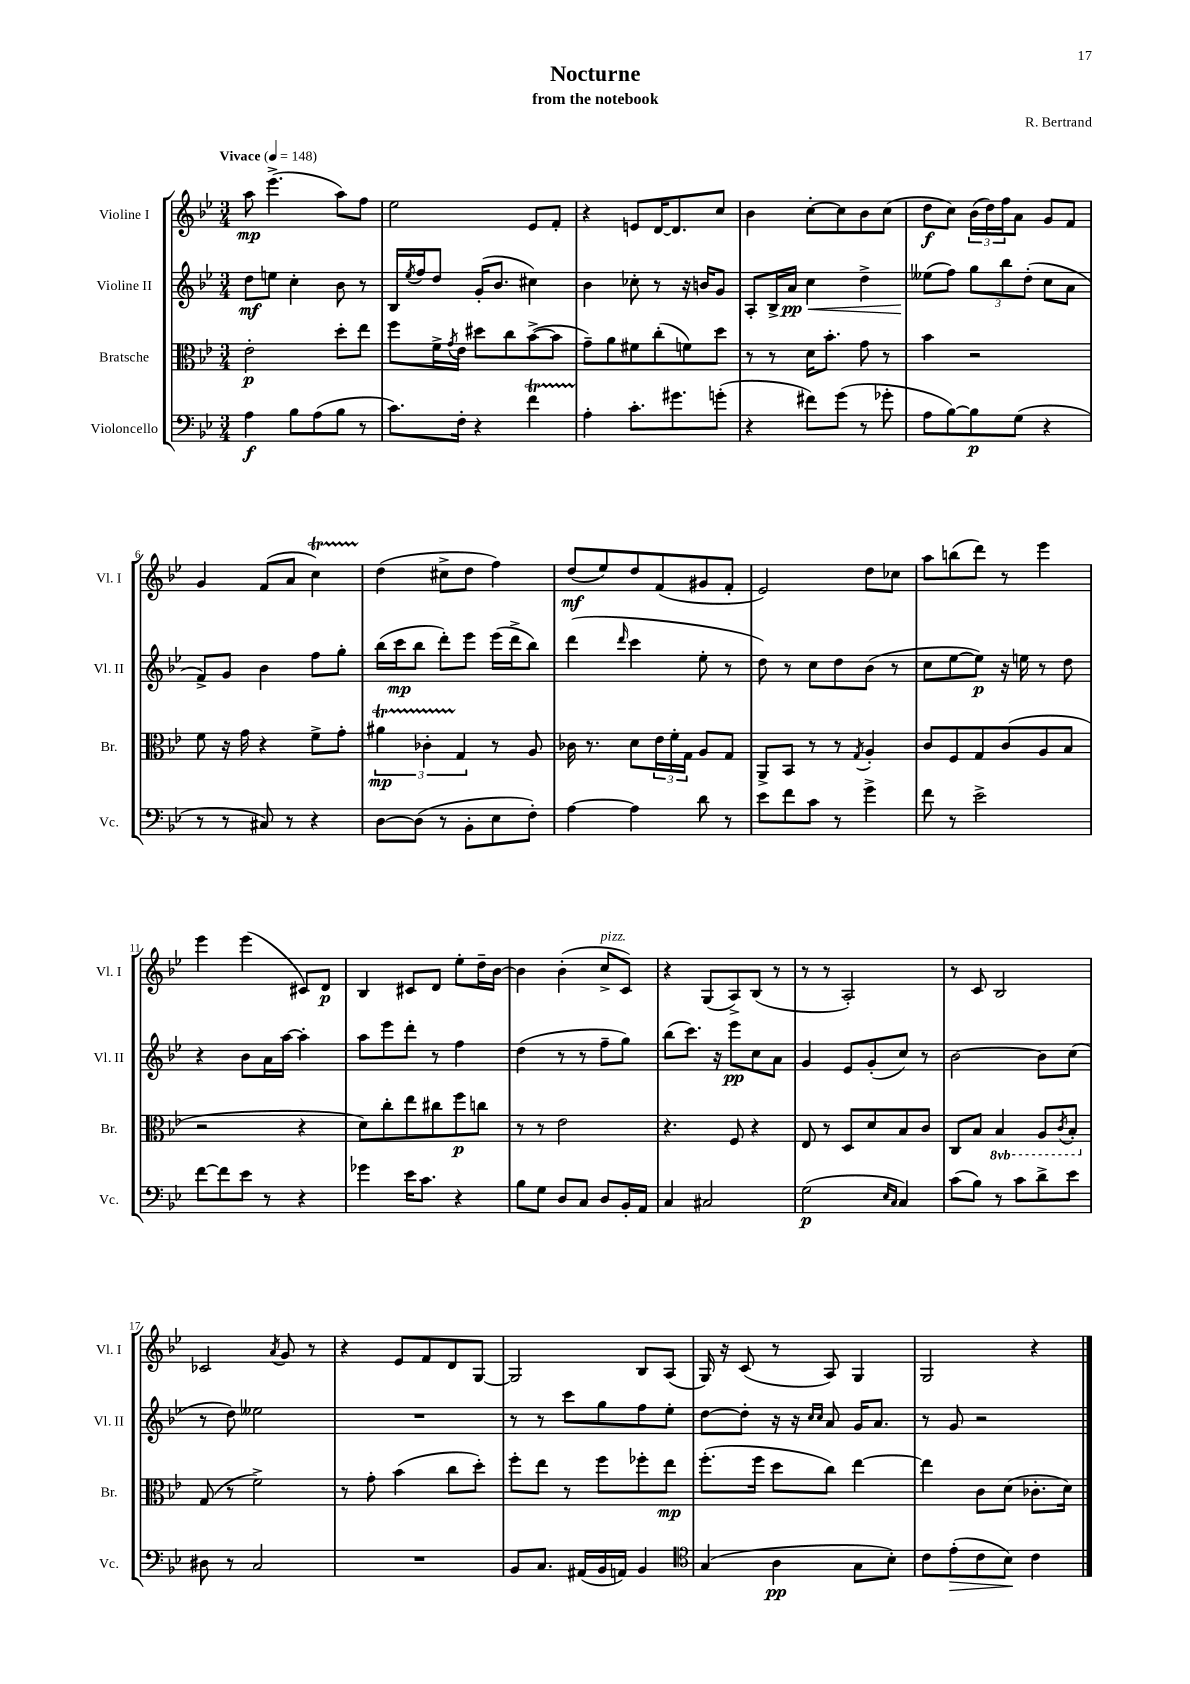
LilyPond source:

\header { title = "Nocturne" composer = "R. Bertrand" subtitle = "from the notebook" }
<<
\new StaffGroup <<
\new Staff = "s0" \with { instrumentName = "Violine I" shortInstrumentName = "Vl. I" } {
    \clef treble \key bes \major \numericTimeSignature \time 3/4 \tempo "Vivace" 4 = 148
    a''8\mp ees'''4.->( a''8) f''8 |
    ees''2 ees'8 f'8-. |
    r4 e'8 d'16~ d'8. c''8 |
    bes'4 c''8~-. c''8 bes'8 c''8( |
    d''8\f c''8) \tuplet 3/2 { bes'16( d''16) f''16 } a'8 g'8 f'8 |
    g'4 f'8( a'8 c''4\startTrillSpan) |
    d''4\stopTrillSpan( cis''8-> d''8 f''4) |
    d''8\mf( ees''8) d''8 f'8( gis'8 f'8-. |
    ees'2) d''8 ces''8 |
    a''8 b''8( d'''8) r8 ees'''4 |
    ees'''4 ees'''4( cis'8) d'8\p |
    bes4 cis'8 d'8 ees''8-. d''16-- bes'16~ |
    bes'4 bes'4-.( c''8->^\markup { \italic "pizz." } c'8) |
    r4 g8( a8->) bes8( r8 |
    r8 r8 a2-.) |
    r8 c'8 bes2 |
    ces'2 \acciaccatura { a'8 } g'8 r8 |
    r4 ees'8 f'8 d'8 g8~ |
    g2 bes8 a8( |
    g16) r16 c'8( r8 a8) g4 |
    g2 r4 \bar "|." |
}
\new Staff = "s1" \with { instrumentName = "Violine II" shortInstrumentName = "Vl. II" } {
    \clef treble \key bes \major \numericTimeSignature \time 3/4
    d''8\mf e''8 c''4-. bes'8 r8 |
    bes16 \acciaccatura { ees''8 } f''16 d''8 g'16-.( bes'8. cis''4) |
    bes'4 ces''8-. r8 r16 b'16 g'8 |
    a8-. bes16-> a'16\pp\< c''4 d''4-> |
    eeses''8\!( f''8) \tuplet 3/2 { g''8 bes''8 d''8-.( } c''8 a'8 |
    f'8->) g'8 bes'4 f''8 g''8-. |
    bes''16( c'''16\mp bes''8 d'''8-.) ees'''8 ees'''16( d'''16-> bes''8) |
    d'''4( \grace { d'''16 } c'''4 ees''8-. r8 |
    d''8) r8 c''8 d''8 bes'8( r8 |
    c''8 ees''8~ ees''8\p) r16 e''16 r8 d''8 |
    r4 bes'8 a'16 a''16~ a''4-. |
    a''8 ees'''8 d'''8-. r8 f''4 |
    d''4( r8 r8 f''8-- g''8) |
    bes''8( c'''8.) r16 ees'''8\pp c''8 a'8 |
    g'4 ees'8 g'8-.( c''8) r8 |
    bes'2~ bes'8 c''8( |
    r8 d''8) eeses''2 |
    R2. |
    r8 r8 c'''8 g''8 f''8 ees''8-. |
    d''8~ d''8-. r16 r16 \grace { c''16 c''16 } a'8 g'16 a'8. |
    r8 g'8 r2 \bar "|." |
}
\new Staff = "s2" \with { instrumentName = "Bratsche" shortInstrumentName = "Br." } {
    \clef alto \key bes \major \numericTimeSignature \time 3/4 \set Staff.ottavationMarkups = #ottavation-simple-ordinals
    ees'2-.\p d''8-. ees''8 |
    f''8 f'16-> \acciaccatura { g'8 } ees'16 dis''8 c''8 bes'8~->( bes'8 |
    g'8--) a'8 fis'8 c''8-.( f'8) d''8 |
    r8 r8 d'16 bes'8.-. g'8 r8 |
    bes'4 r2 |
    f'8 r16 g'16 r4 f'8-> g'8-. |
    \tuplet 3/2 { ais'4\startTrillSpan\mp ces'4-. g4\stopTrillSpan } r8 a8 |
    ces'16 r8. d'8 \tuplet 3/2 { ees'16 f'16-. g16 } a8 g8 |
    a,8-> bes,8 r8 r8 \acciaccatura { g8 } a4-. |
    c'8 f8 g8 c'8( a8 bes8 |
    r2 r4 |
    d'8) c''8-. ees''8 cis''8 f''8\p c''8 |
    r8 r8 ees'2 |
    r4. f8 r4 |
    ees8 r8 d8 d'8 bes8 c'8 |
    c8 bes8 \ottava #-1 bes,4 a,8 \acciaccatura { c8 } bes,8-. \ottava #0 |
    g8( r8 f'2->) |
    r8 g'8-. bes'4( c''8 d''8-.) |
    f''8-. ees''8 r8 f''8 fes''8-. ees''8\mp |
    f''8.-.( f''16 d''8 c''8) ees''4~ |
    ees''4 c'8 d'8( ces'8.-. d'16) \bar "|." |
}
\new Staff = "s3" \with { instrumentName = "Violoncello" shortInstrumentName = "Vc." } {
    \clef bass \key bes \major \numericTimeSignature \time 3/4
    a4\f bes8 a8( bes8 r8 |
    c'8.) f16-. r4 f'4\startTrillSpan |
    a4-.\stopTrillSpan c'8.-. gis'8. g'8-.( |
    r4 fis'8) g'8( r8 ges'8-. |
    a8 bes8~) bes8\p g8( r4 |
    r8 r8 cis8) r8 r4 |
    d8~ d8( r8 bes,8-. ees8 f8-.) |
    a4~ a4 d'8 r8 |
    ees'8 f'8 c'8 r8 g'4-> |
    f'8 r8 ees'2-> |
    f'8~ f'8 ees'8 r8 r4 |
    ges'4 ees'16 c'8. r4 |
    bes8 g8 d8 c8 d8 bes,16-. a,16 |
    c4 cis2 |
    g2\p( \grace { ees16 c16 } c4) |
    c'8( bes8) r8 c'8 d'8-> ees'8 |
    dis8 r8 c2 |
    R2. |
    bes,8 c8. ais,16( bes,16 a,16) bes,4 |
    \clef tenor g4( a4\pp g8 bes8-.) |
    c'8 ees'8-.\>( c'8 bes8\!) c'4 \bar "|." |
}
>>
>>
